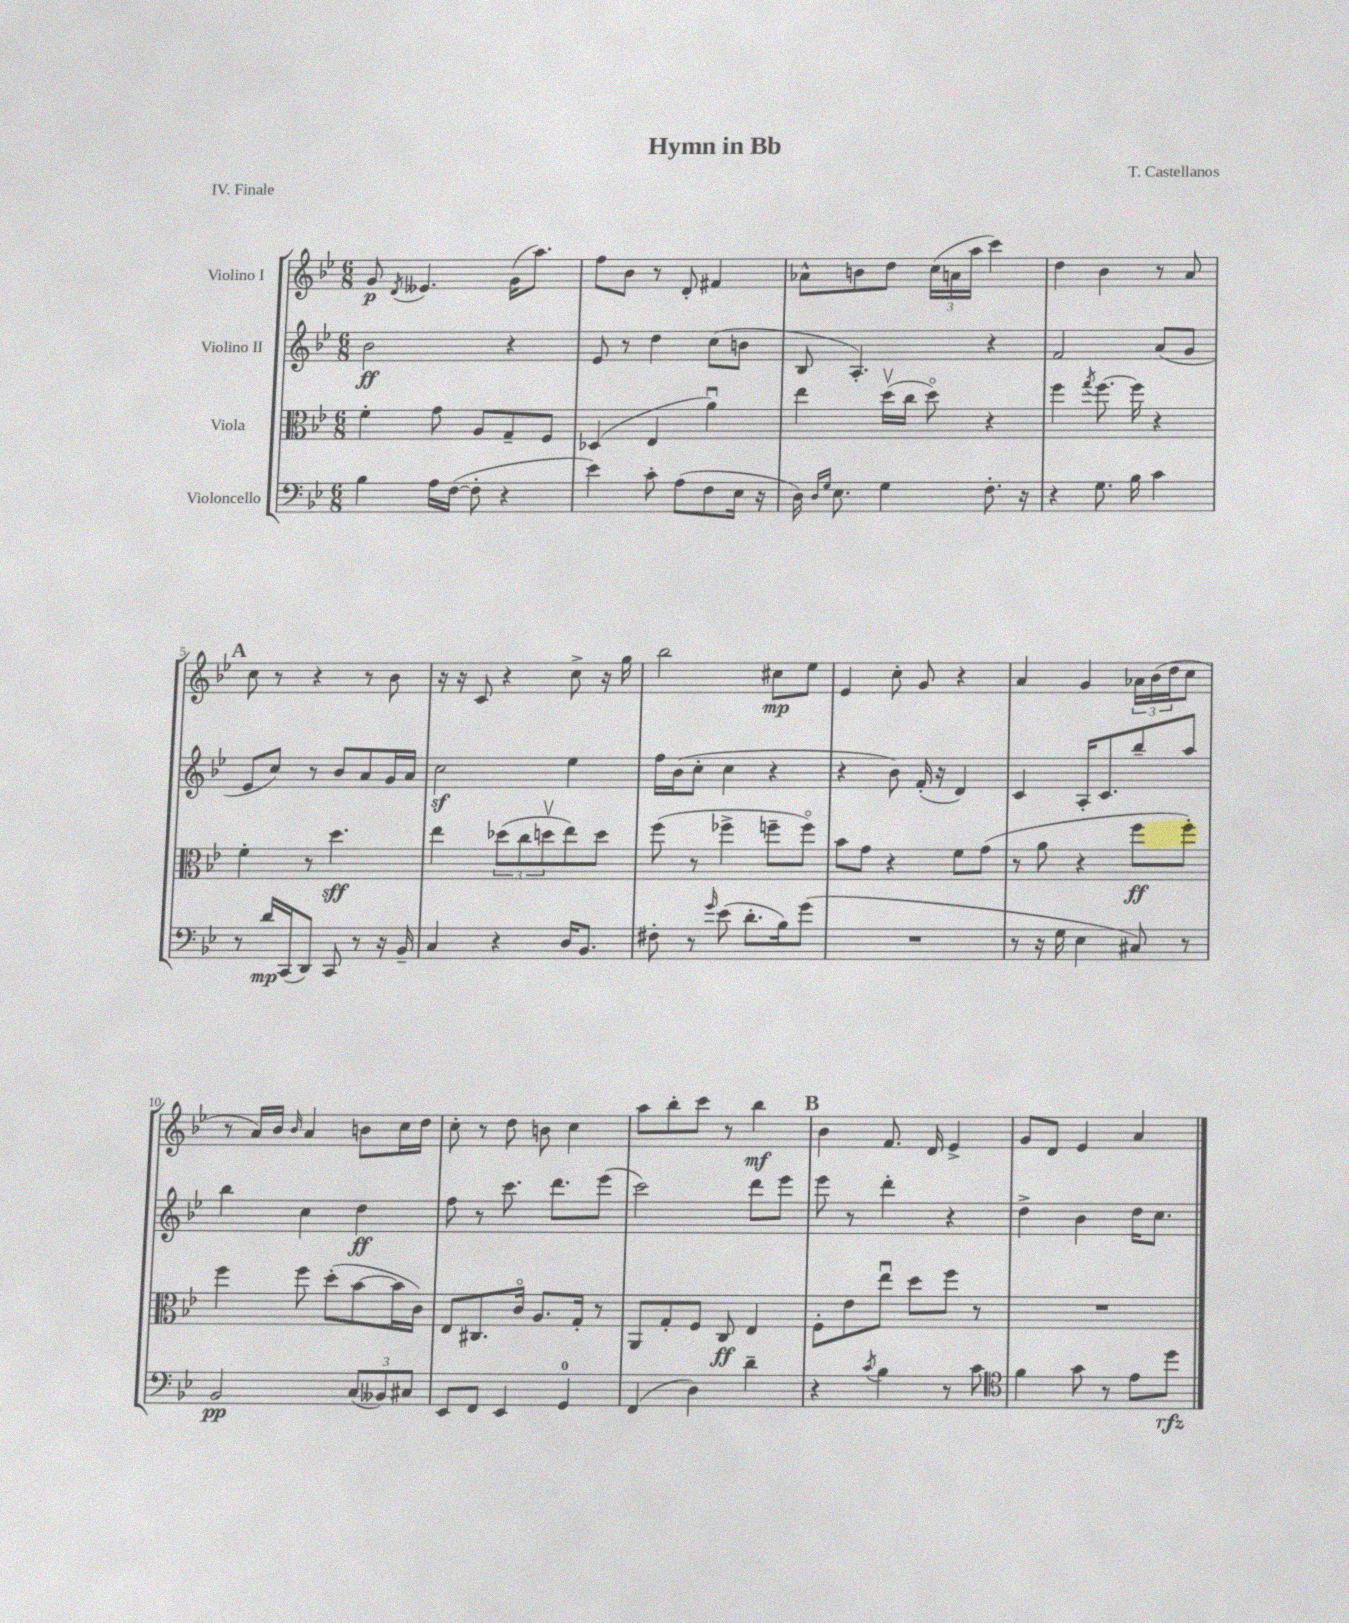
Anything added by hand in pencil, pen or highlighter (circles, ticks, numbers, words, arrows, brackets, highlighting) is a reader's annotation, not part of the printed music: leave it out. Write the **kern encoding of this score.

**kern	**kern	**kern	**kern
*staff4	*staff3	*staff2	*staff1
*clefF4	*clefC3	*clefG2	*clefG2
*k[b-e-]	*k[b-e-]	*k[b-e-]	*k[b-e-]
*M6/8	*M6/8	*M6/8	*M6/8
4B-	4f'	2b-	8g
.	.	.	8qd
.	.	.	4.e--
16A	8g	.	.
([16F	.	.	.
8F']	8A	.	.
4r	8G~	4r	(16g
.	.	.	8.aa)
.	8F	.	.
=	=	=	=
4e-)	(4D-	8e-	8ff
.	.	8r	8b-
8c'	4E-	4dd	8r
(8A	.	.	8d'
8F	4au)	(8cc	4f#
16E-	.	8b	.
16r	.	.	.
=	=	=	=
16D)	4ee-	8B-	8a-^^
16qqD	.	.	.
16qqG	.	.	.
8.E-	.	.	.
.	.	4.A')	8b
4G	(16ddv	.	8dd
.	16cc	.	.
.	8ddo)	.	(24cc
.	.	.	24a
.	.	.	24aa
8.F'	4r	4r	4ccc)
16r	.	.	.
=	=	=	=
4r	4ff	2f	4dd
.	8qgg	.	.
8.G	[8.ff	.	4b-
16B-	16ff]	.	.
4c	4r	(8a	8r
.	.	8g	8a
=	=	=	=
8r	4f'	8e-	8cc
16d	.	8cc)	8r
(16CC	.	.	.
8DD)	8r	8r	4r
8CC	4.dd	8b-	.
8r	.	8a	8r
16r	.	16g	8b-
16BB-~	.	16a	.
=	=	=	=
4C	4ee-	2cc	16r
.	.	.	16r
.	.	.	8c
4r	(12dd-	.	4r
.	12cc	.	.
.	12ddv	.	.
16D	8ee-)	4ee-	8cc^
8.BB-	.	.	.
.	8dd	.	16r
.	.	.	16gg
=	=	=	=
8F#'	(8ff	16ff	2bb-
.	.	(16b-	.
8r	8r	8cc'	.
16qqg	.	.	.
(8e-	4ff-^	4cc	.
8.d'	.	.	.
.	8ff~	4r	8cc#
16B-)	.	.	.
(8g	8ffo)	.	8ee-
=	=	=	=
2.r	8b-	4r	4e-
.	8g	.	.
.	4r	8b-)	8cc'
.	.	(16f'	8g
.	.	16r	.
.	8f	4d)	4r
.	(8g	.	.
=	=	=	=
8r	8r	4c	4a
16r	8a	.	.
16G	.	.	.
4E-	4r	16A'	4g
.	.	8.c	.
8C#)	8ff	8bb-~	24a-
.	.	.	(24b-
.	.	.	24dd
8r	8ff')	8aa	8cc
=	=	=	=
2BB-	4ff	4bb-	8r
.	.	.	16a)
.	.	.	16b-
.	.	.	16qqb-
.	8ff	4cc	4a
.	(8dd'	.	.
(12C	[8b-	4dd	8b
12BB--)	.	.	.
.	16b-]	.	16cc
12C#	.	.	.
.	16c)	.	16dd
=	=	=	=
8EE-	8E-	8ff	8cc'
8FF	8.C#	8r	8r
4EE-	.	8.ccc	8dd
.	16co	.	.
.	8.A	.	8b
.	.	8.ddd	.
4GG	.	.	4cc
.	16G'	.	.
.	8r	(8eee-	.
=	=	=	=
(4FF	8AA	2ccc)	8aa
.	8G'	.	8bb-'
4D)	8F	.	8ccc
.	8C	.	8r
4d~	4E-	8ddd	4bb-
.	.	8eee-	.
=	=	=	=
4r	8F'	8eee-	4b-
.	8e-	8r	.
8qc	.	.	.
4B-	8ee-u	4ddd'	8.f
.	8dd	.	.
.	.	.	16d
8r	8ff	4r	4e-^
8c	8r	.	.
=	=	=	=
*clefC4	*	*	*
4f	2.r	4dd^	8g
.	.	.	8d
8g	.	4b-	4e-
8r	.	.	.
8e-	.	16dd	4a
.	.	8.cc	.
8dd	.	.	.
==	==	==	==
*-	*-	*-	*-
